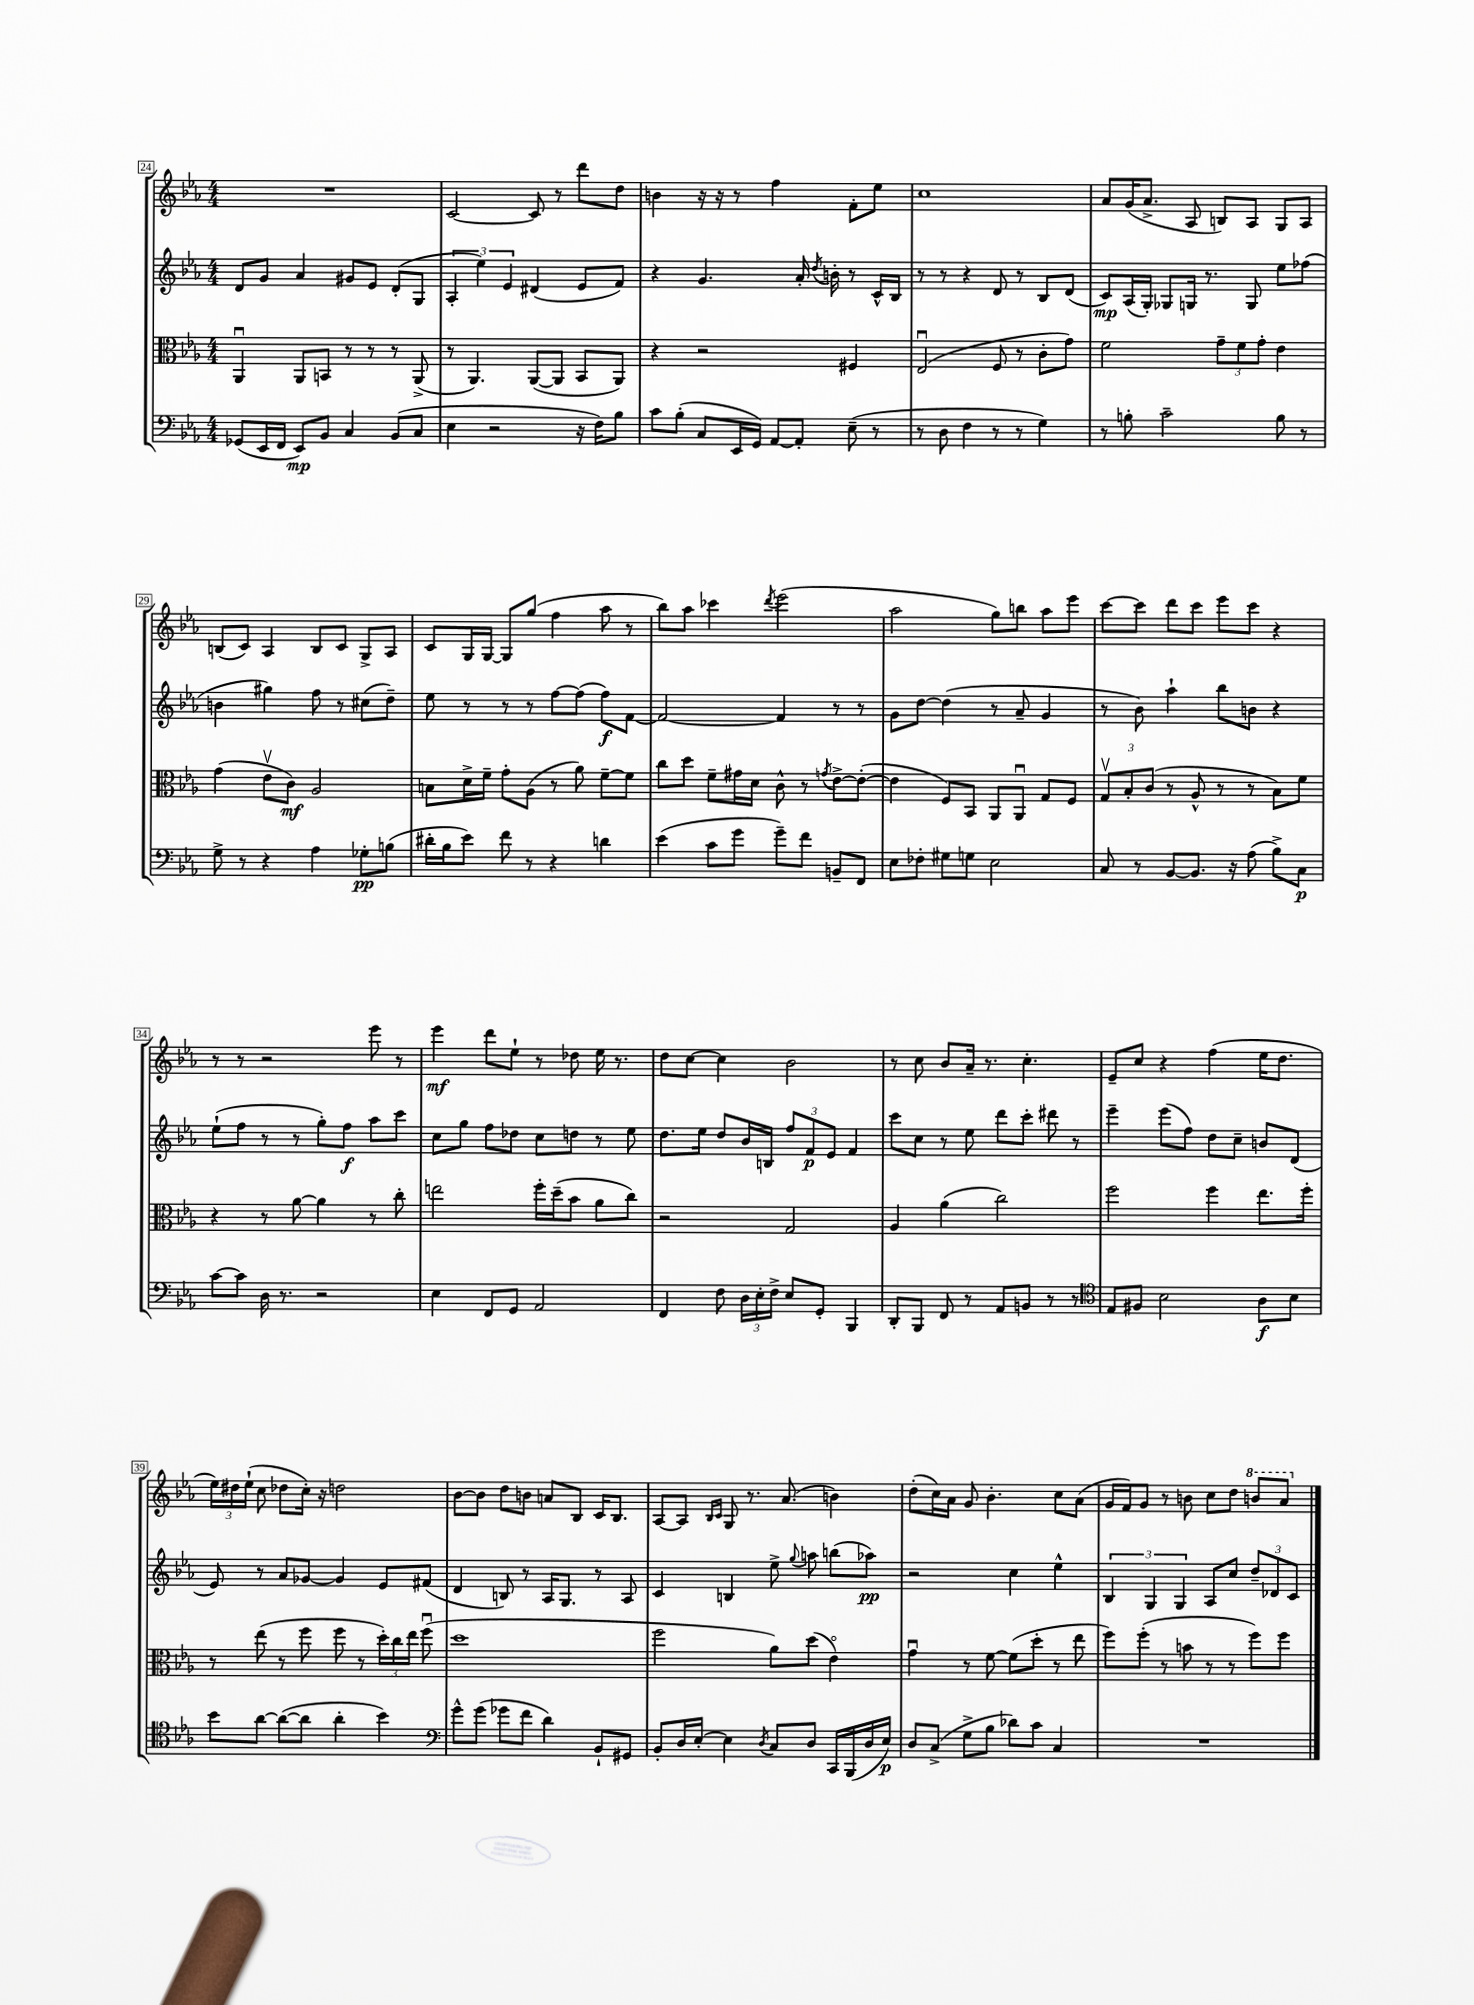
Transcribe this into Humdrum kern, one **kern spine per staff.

**kern	**dynam	**kern	**dynam	**kern	**dynam	**kern	**dynam
*part4	*part4	*part3	*part3	*part2	*part2	*part1	*part1
*staff4	*staff4	*staff3	*staff3	*staff2	*staff2	*staff1	*staff1
*clefF4	*	*clefC3	*	*clefG2	*	*clefG2	*
*k[b-e-a-]	*	*k[b-e-a-]	*	*k[b-e-a-]	*	*k[b-e-a-]	*
*M4/4	*	*M4/4	*	*M4/4	*	*M4/4	*
=24	=24	=24	=24	=24	=24	=24	=24
(8GG-X/L	.	4AA-u/	.	8d/L	.	1r	.
16EE-/L	.	.	.	8g/J	.	.	.
16FF/JJ	.	.	.	.	.	.	.
8EE-/L)	mp	8AA-/L	.	4a-/	.	.	.
8BB-/J	.	8BBn/J	.	.	.	.	.
4C/	.	8r	.	8g#X/L	.	.	.
.	.	8r	.	8e-/J	.	.	.
(8BB-/L	.	8r	.	(8d'/L	.	.	.
8C/J	.	(8AA-^/	.	8G/J	.	.	.
=25	=25	=25	=25	=25	=25	=25	=25
4E-\	.	8r	.	6A-'/	.	[2c/	.
.	.	4.AA-/)	.	.	.	.	.
.	.	.	.	6ee-\)	.	.	.
2r	.	.	.	.	.	.	.
.	.	.	.	6e-/	.	.	.
.	.	([8AA-/L	.	(4d#X/	.	8c/]	.
.	.	8AA-/J]	.	.	.	8r	.
16r	.	8BB-/L	.	8e-/L	.	8ddd\L	.
16F\KL)	.	.	.	.	.	.	.
8B-\J	.	8AA-/J)	.	8f/J)	.	8dd\J	.
=26	=26	=26	=26	=26	=26	=26	=26
8c\L	.	4r	.	4r	.	4bn\	.
(8B-'\J	.	.	.	.	.	.	.
8C/L	.	2r	.	4.g/	.	16r	.
.	.	.	.	.	.	16r	.
16EE-/L	.	.	.	.	.	8r	.
16GG/JJ)	.	.	.	.	.	.	.
[8AA-/L	.	.	.	.	.	4ff\	.
8AA-'/J]	.	.	.	16a-'/	.	.	.
.	.	.	.	8qdd/	.	.	.
.	.	.	.	16bn'\	.	.	.
(8E-~\	.	4F#X/	.	8r	.	8f'\L	.
8r	.	.	.	16c^^/LL	.	8ee-\J	.
.	.	.	.	16B-/JJ	.	.	.
=27	=27	=27	=27	=27	=27	=27	=27
8r	.	(2E-u/	.	8r	.	1cc	.
8D\	.	.	.	8r	.	.	.
4F\	.	.	.	4r	.	.	.
8r	.	8F/	.	8d/	.	.	.
8r	.	8r	.	8r	.	.	.
4G\)	.	8c'\L	.	8B-/L	.	.	.
.	.	8g\J)	.	(8d/J	.	.	.
=28	=28	=28	=28	=28	=28	=28	=28
8r	.	2f\	.	8c/L)	mp	8a-/L	.
8Bn'\	.	.	.	(16A-/L	.	(16g/K	.
.	.	.	.	16G'/JJ)	.	8.a-^/J	.
2c~\	.	.	.	8G-X/L	.	.	.
.	.	.	.	16Gn/Jk	.	8A-/	.
.	.	.	.	8.r	.	.	.
.	.	12g~\L	.	.	.	8Bn/L)	.
.	.	12f\	.	.	.	.	.
.	.	.	.	8G/	.	8A-/J	.
.	.	12g'\J	.	.	.	.	.
8B\	.	4e-\	.	8ee-\L	.	8G/L	.
8r	.	.	.	(8ff-X\J	.	8A-/J	.
!!LO:LB:g=z
=29	=29	=29	=29	=29	=29	=29	=29
8G^\	.	(4g\	.	4bn\	.	(8Bn/L	.
8r	.	.	.	.	.	8c/J)	.
4r	.	8e-v\L	.	4gg#X\)	.	4A-/	.
.	.	8c\J)	mf	.	.	.	.
4A-\	.	2A-/	.	8ff\	.	8B/L	.
.	.	.	.	8r	.	8c/J	.
8G-X'\L	pp	.	.	(8cc#X\L	.	8G^/L	.
(8Bn\J	.	.	.	8dd~\J)	.	8A-/J	.
=30	=30	=30	=30	=30	=30	=30	=30
16d#X'\LL	.	8Bn\L	.	8ee-\	.	8c/L	.
16B-\J	.	.	.	.	.	.	.
8e-\J)	.	16d^\L	.	8r	.	16G/L	.
.	.	16f~\JJ	.	.	.	[16G/JJ	.
8f\	.	8g'\L	.	8r	.	8G/L]	.
8r	.	(8A-\J	.	8r	.	(8gg/J	.
4r	.	8r	.	[8ff\L	.	4ff\	.
.	.	8a-\)	.	(8ff\J]	.	.	.
4dn\	.	[8f~\L	.	8ff\L)	f	8aa-\	.
.	.	8f\J]	.	[8f\J	.	8r	.
=31	=31	=31	=31	=31	=31	=31	=31
(4e-\	.	8cc\L	.	2f/_	.	8bb-\L)	.
.	.	8dd\J	.	.	.	8aa-\J	.
8c\L	.	8f~\L	.	.	.	4ccc-X\	.
8g\J	.	16g#X\L	.	.	.	.	.
.	.	16d\JJ	.	.	.	.	.
.	.	.	.	.	.	8qddd/	.
8g~\L)	.	8c^^\	.	4f/]	.	(2eee-\	.
8f\J	.	8r	.	.	.	.	.
.	.	8qgn/	.	.	.	.	.
8BBn~/L	.	[8e-^\L	.	8r	.	.	.
8FF/J	.	(8e-'\J_	.	8r	.	.	.
=32	=32	=32	=32	=32	=32	=32	=32
8E-\L	.	4e-\]	.	8g\L	.	2aa-\	.
8F-X'\J	.	.	.	[8dd\J	.	.	.
8G#X\L	.	8F/L)	.	(4dd\]	.	.	.
8Gn\J	.	8BB-/J	.	.	.	.	.
2E-\	.	8AA-/L	.	8r	.	8gg\L)	.
.	.	8AA-u/J	.	8a-~/	.	8bbn\J	.
.	.	8G/L	.	4g/	.	8aa-\L	.
.	.	8F/J	.	.	.	8eee-\J	.
=33	=33	=33	=33	=33	=33	=33	=33
8C/	.	12Gv/L	.	8r	.	[8ccc\L	.
.	.	12B-'/	.	.	.	.	.
8r	.	.	.	8b-\)	.	8ccc\J]	.
.	.	(12c/J	.	.	.	.	.
[8BB-/L	.	8r	.	4aa-`\	.	8ddd\L	.
8.BB-/J]	.	8A-^^/	.	.	.	8ccc\J	.
.	.	8r	.	8bb-\L	.	8eee-\L	.
16r	.	.	.	.	.	.	.
(8A-\	.	8r	.	8bn\J	.	8ccc\J	.
8B-^\L)	.	8B-\L)	.	4r	.	4r	.
8C\J	p	8f\J	.	.	.	.	.
!!LO:LB:g=z
=34	=34	=34	=34	=34	=34	=34	=34
[8c\L	.	4r	.	(8ee-`\L	.	8r	.
8c\J]	.	.	.	8ff\J	.	8r	.
16D\	.	8r	.	8r	.	2r	.
8.r	.	.	.	.	.	.	.
.	.	[8a-\	.	8r	.	.	.
2r	.	4a-\]	.	8gg'\L)	.	.	.
.	.	.	.	8ff\J	f	.	.
.	.	8r	.	8aa-\L	.	8eee-\	.
.	.	8cc'\	.	8ccc\J	.	8r	.
=35	=35	=35	=35	=35	=35	=35	=35
4E-\	.	2een\	.	8cc\L	.	4eee-\	mf
.	.	.	.	8gg\J	.	.	.
8FF/L	.	.	.	8ff\L	.	8ddd\L	.
8GG/J	.	.	.	8dd-X\J	.	8ee-`\J	.
2AA-/	.	16ff'\LL	.	8cc\L	.	8r	.
.	.	(16dd~\J	.	.	.	.	.
.	.	8b-\J	.	8ddn\J	.	8dd-X\	.
.	.	8a-\L	.	8r	.	16ee-\	.
.	.	.	.	.	.	8.r	.
.	.	8cc\J)	.	8ee-\	.	.	.
=36	=36	=36	=36	=36	=36	=36	=36
4FF/	.	2r	.	8.dd\L	.	8dd\L	.
.	.	.	.	.	.	[8cc\J	.
.	.	.	.	16ee-\Jk	.	.	.
8F\	.	.	.	8dd/L	.	4cc\]	.
24D\LL	.	.	.	16b-/L	.	.	.
24E-'\	.	.	.	.	.	.	.
.	.	.	.	16Bn/JJ	.	.	.
24F^\JJ	.	.	.	.	.	.	.
8E-/L	.	2G/	.	12ff/L	.	2b-\	.
.	.	.	.	12f/	p	.	.
8GG'/J	.	.	.	.	.	.	.
.	.	.	.	12e-/J	.	.	.
4BBB-/	.	.	.	4f/	.	.	.
=37	=37	=37	=37	=37	=37	=37	=37
8DD'/L	.	4A-/	.	8ccc\L	.	8r	.
8BBB-/J	.	.	.	8cc\J	.	8cc\	.
8FF/	.	(4a-\	.	8r	.	8b-/L	.
8r	.	.	.	8ee-\	.	16a-~/Jk	.
.	.	.	.	.	.	8.r	.
8AA-/L	.	2cc\)	.	8ddd\L	.	.	.
8BBn/J	.	.	.	8ccc'\J	.	4.cc'\	.
8r	.	.	.	8ddd#X\	.	.	.
8r	.	.	.	8r	.	.	.
=38	=38	=38	=38	=38	=38	=38	=38
*clefC4	*	*	*	*	*	*	*
8E-/L	.	2ff\	.	4eee-~\	.	8e-~/L	.
8F#X/J	.	.	.	.	.	8cc/J	.
2B-\	.	.	.	(8eee-\L	.	4r	.
.	.	.	.	8ff\J)	.	.	.
.	.	4ff\	.	8dd\L	.	(4ff\	.
.	.	.	.	8cc~\J	.	.	.
8A-\L	f	8.ee-\L	.	8bn/L	.	16ee-\KL	.
.	.	.	.	.	.	8.dd\J	.
8B-\J	.	.	.	(8d/J	.	.	.
.	.	16ff'\Jk	.	.	.	.	.
!!LO:LB:g=z
=39	=39	=39	=39	=39	=39	=39	=39
8b-\L	.	8r	.	8e-/)	.	24ee-\LL)	.
.	.	.	.	.	.	24dd#X\	.
.	.	.	.	.	.	(24ee-`\JJ	.
[8a-\J	.	(8ee-\	.	8r	.	8cc\	.
(8a-\L_	.	8r	.	8a-/L	.	8dd-X\L	.
8a-\J]	.	8ff\	.	[8g-X/J	.	16cc'\Jk)	.
.	.	.	.	.	.	16r	.
4a-'\	.	8ff\	.	4g-/]	.	2ddn\	.
.	.	8r	.	.	.	.	.
4b-\)	.	24dd'\LL)	.	8e-/L	.	.	.
.	.	24cc\	.	.	.	.	.
.	.	24ee-\JJ	.	.	.	.	.
.	.	(8ffu\	.	(8f#X/J	.	.	.
=40	=40	=40	=40	=40	=40	=40	=40
*clefF4	*	*	*	*	*	*	*
8g^^\L	.	1dd	.	4d/	.	[8b-\L	.
(8g\J	.	.	.	.	.	8b-\J]	.
8g-X\L	.	.	.	8Bn/)	.	8dd\L	.
8f\J	.	.	.	8r	.	8bn\J	.
4d\)	.	.	.	16A-/KL	.	8an/L	.
.	.	.	.	8.G/J	.	.	.
.	.	.	.	.	.	8B-/J	.
8BB-`/L	.	.	.	8r	.	16c/KL	.
.	.	.	.	.	.	8.B-/J	.
8GG#X/J	.	.	.	8A-/	.	.	.
=41	=41	=41	=41	=41	=41	=41	=41
8BB-'/L	.	2ff\	.	4c/	.	[8A-/L	.
16D/L	.	.	.	.	.	8A-/J]	.
[16E-'/JJ	.	.	.	.	.	.	.
.	.	.	.	.	.	16qqB-/LL	.
.	.	.	.	.	.	16qqc/JJ	.
4E-\]	.	.	.	4Bn/	.	8G/	.
.	.	.	.	.	.	8.r	.
8qD/	.	.	.	.	.	.	.
8C/L	.	8a-\L)	.	8ee-^\	.	.	.
.	.	.	.	.	.	(8.a-/	.
.	.	.	.	8qqgg/	.	.	.
8D/J	.	(8dd\J	.	8aan\	.	.	.
16CC/LL	.	4e-\)	.	(8bbn\L	.	4bn\)	.
(16BBB-/	.	.	.	.	.	.	.
16D/	.	.	.	8aa-X\J)	pp	.	.
16E-/JJ)	p	.	.	.	.	.	.
=42	=42	=42	=42	=42	=42	=42	=42
8D/L	.	4gu\	.	2r	.	(8dd'\L	.
(8C^/J	.	.	.	.	.	16cc\L)	.
.	.	.	.	.	.	16a-\JJ	.
8G^\L	.	8r	.	.	.	8g/	.
8B-\J	.	[8f\	.	.	.	4.b-'\	.
8d-X\L)	.	(8f\L]	.	4cc\	.	.	.
8c\J	.	8dd'\J	.	.	.	.	.
4C/	.	8r	.	4ee-^^\	.	8cc\L	.
.	.	8ee-\	.	.	.	(8a-\J	.
=43	=43	=43	=43	=43	=43	=43	=43
1r	.	8ff\L)	.	6B-/	.	16g/LL	.
.	.	.	.	.	.	16f/J)	.
.	.	(8ff'\J	.	.	.	8g/J	.
.	.	.	.	6G/	.	.	.
.	.	8r	.	.	.	8r	.
.	.	.	.	6G/	.	.	.
.	.	8bn\	.	.	.	8bn\	.
.	.	8r	.	8A-/L	.	8cc\L	.
.	.	8r	.	8cc/J	.	8dd\J	.
*	*	*	*	*	*	*8va	*
.	.	8ff\L)	.	12dd~/L	.	8bbn/L	.
.	.	.	.	12d-X/	.	.	.
.	.	8ff\J	.	.	.	8aa-/J	.
.	.	.	.	12c/J	.	.	.
*	*	*	*	*	*	*X8va	*
==	==	==	==	==	==	==	==
*-	*-	*-	*-	*-	*-	*-	*-
